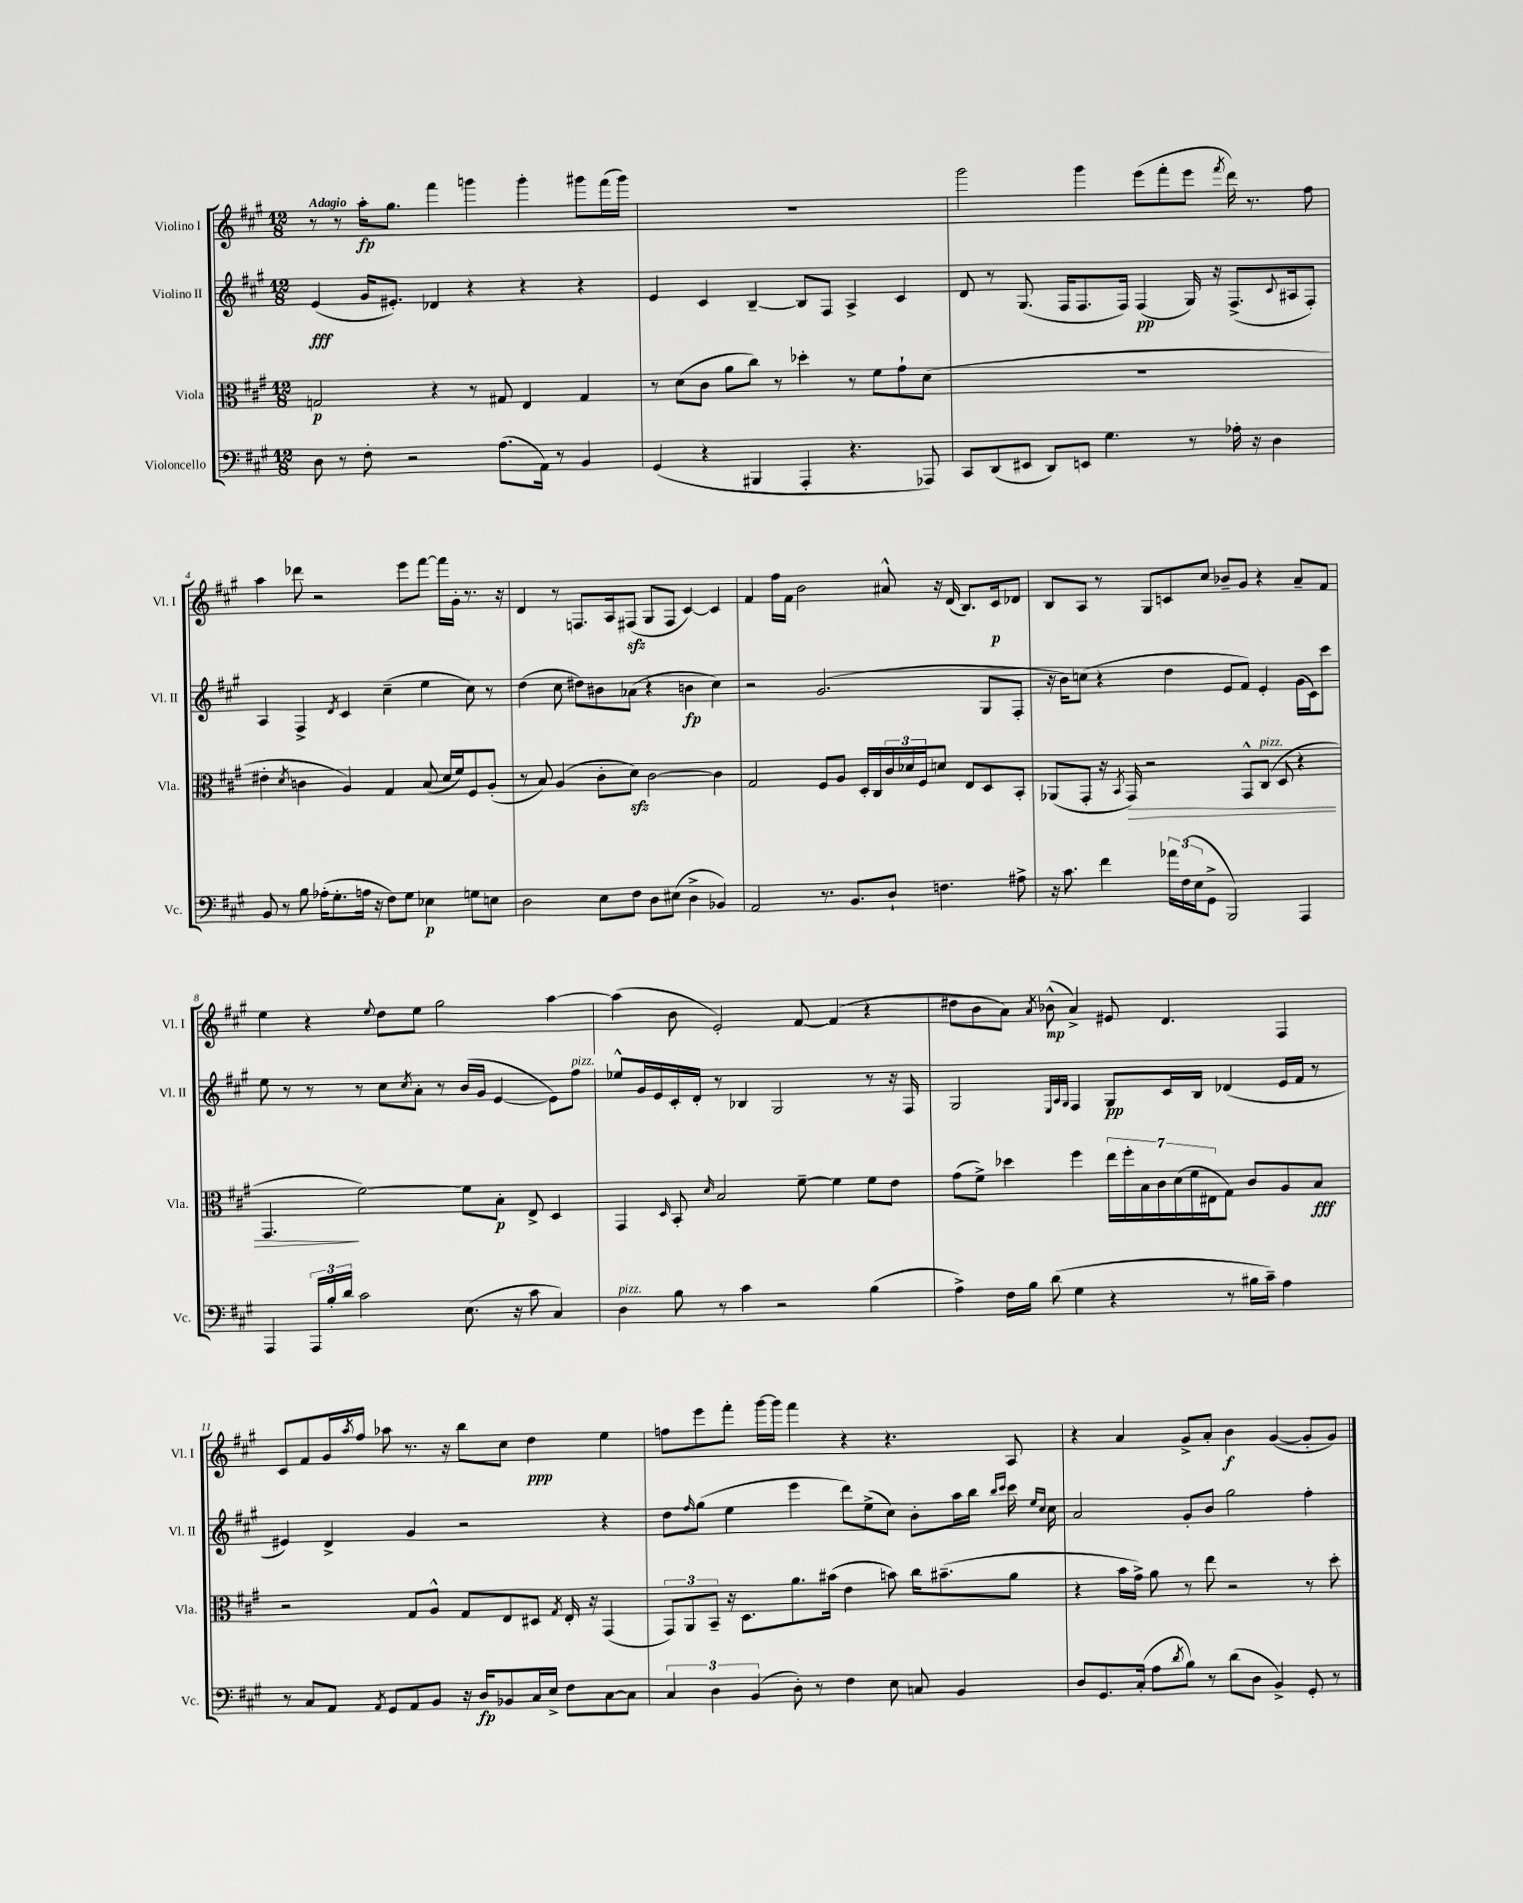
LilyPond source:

<<
\new StaffGroup <<
\new Staff = "s0" \with { instrumentName = "Violino I" shortInstrumentName = "Vl. I" } {
    \clef treble \key a \major \numericTimeSignature \time 12/8 \tempo "Adagio"
    r8 r8 a''16-.\fp gis''8. fis'''4 g'''4 g'''4-. gis'''8 fis'''16( gis'''16) |
    R1. |
    gis'''2 gis'''4 e'''8( fis'''8-. e'''8 \acciaccatura { fis'''8 } d'''16) r8. fis''8 |
    a''4 des'''8 r2 e'''8 fis'''8~ fis'''16 gis'16-. r8. r16 |
    d'4 r8 f8. a16 fis8\sfz( gis8 fis8 cis'4~) cis'4 |
    fis'4 fis''16 fis'16 b'2 ais'8-^ r16 d'16( b8.) cis'16\p des'8 |
    b8 a8 r8 gis8 c'8 cis''8 bes'8-- gis'8 r4 a'8-- fis'8 |
    e''4 r4 \appoggiatura { e''8 } d''8 e''8 gis''2 a''4~ |
    a''4( b'8 e'2-.) fis'8~ fis'4( r4 |
    dis''8 b'8 a'8) \acciaccatura { a'8 } bes'8-^\mp( a'4->) eis'8 d'4. fis4 |
    cis'8 fis'8 gis'16 \acciaccatura { a''8 } fis''16 aes''8 r8. r16 b''8 cis''8 d''4\ppp e''4 |
    f''8 e'''8 fis'''8-. gis'''16~ gis'''16 fis'''4 r4 r4. a8 |
    r4 a'4 gis'8-> a'8-. b'4\f gis'4~( gis'8-. gis'8) \bar "|." |
}
\new Staff = "s1" \with { instrumentName = "Violino II" shortInstrumentName = "Vl. II" } {
    \clef treble \key a \major \numericTimeSignature \time 12/8
    e'4\fff( gis'16 eis'8.-.) des'4 r4 r4 r4 |
    e'4 cis'4 b4~-- b8 fis8 a4-> cis'4 |
    d'8 r8 gis8.( fis16 fis8. fis16) fis4\pp( gis16) r16 fis8.->( \appoggiatura { cis'8 } ais16 fis8-.) |
    a4 fis4-> \acciaccatura { d'8 } cis'4 cis''4--( e''4 cis''8) r8 |
    d''4( cis''8 dis''8) bis'8 aes'8( r4 b'4\fp cis''4) |
    r2 gis'2.( gis8 fis8-. |
    r16 b'16) c''8( r4 d''4 e'8 fis'8) e'4-. gis'16( cis'16) cis'''8 |
    e''8 r8 r8 r8 cis''8 \acciaccatura { cis''8 } a'8-. r8 b'16( gis'16 e'4~ e'8) fis''8^\markup { \italic "pizz." } |
    ees''8-^ gis'16 e'16 cis'16-. d'16-. r8 bes4 gis2 r8 r16 fis16 |
    gis2 \grace { e32 a32 gis32 } fis4 gis8\pp cis'16 b16 des'4( e'16 fis'16 r8 |
    eis'4) d'4-> gis'4 r2 r4 |
    d''8 \grace { fis''16 } gis''8( e''4 e'''4 d'''8) e''8->( cis''8) b'8-. a''16 b''16 \grace { b''16 cis'''16 } cis'''16 \grace { e''16 cis''16 } cis''16 |
    a'2 gis'8-. b'8 gis''2 fis''4-. \bar "|." |
}
\new Staff = "s2" \with { instrumentName = "Viola" shortInstrumentName = "Vla." } {
    \clef alto \key a \major \numericTimeSignature \time 12/8
    g2\p r4 r8 gis8 e4 gis4 |
    r8 d'8( cis'8 a'8 cis''8) r8 des''4-. r8 fis'8 gis'8-! d'8( |
    R1. |
    eis'4-. \acciaccatura { d'8 } c'4 a4) gis4 b8( d'16 fis'16) fis8 a8-.( |
    r8 b8) a4( cis'8-. d'8\sfz) cis'2~ cis'4 |
    gis2 fis8 a8 d16-. cis16 \tuplet 3/2 { cis'16 des'16 fis16 } d'8 e8 d8 b,8-. |
    aes,8( gis,8-. r16 \acciaccatura { b,8 } gis,16\>) r2 gis,8-^ cis8^\markup { \italic "pizz." }( d8 r4 |
    gis,4.\! fis'2~) fis'8 b8-.\p e8-> d4 |
    gis,4 \grace { d16 } b,8-. \grace { d'16 } b2 fis'8~-- fis'4 fis'8 e'8 |
    gis'8( fis'8->) des''4 fis''4 \tuplet 7/4 { e''16 fis''16-. b16 cis'16 d'16( fis'16 eis16 } gis8) cis'8 a8 b8\fff |
    r2 gis8 a8-^ gis8 e8 dis8 \acciaccatura { gis8 } e16-. r16 gis,4( |
    \tuplet 3/2 { gis,8) a,8 b,8-- } r16 d8. a'8. bis'16( e'4 b'8) cis''16 bis'8.--( a'8 |
    r4 b'16 gis'16->) a'8 r8 e''8 r2 r8 d''8-. \bar "|." |
}
\new Staff = "s3" \with { instrumentName = "Violoncello" shortInstrumentName = "Vc." } {
    \clef bass \key a \major \numericTimeSignature \time 12/8
    d8 r8 fis8-. r2 a8.( a,16) r8 b,4 |
    gis,4( r4 bis,,4 a,,4-. r4. aes,,8) |
    cis,8 d,8( eis,8 d,8) e,8 gis4. r8 aes16-. r16 d4 |
    b,8 r8 b8 aes16-.( gis8.-. a16 r16 fis8) gis8 ees4\p g8 e8 |
    d2 e8 fis8 d8 eis8( d4-> bes,4) |
    a,2 r8. b,8. d8-! f4. ais8-> |
    r16 cis'8. fis'4 \tuplet 3/2 { aes'16 fis16( e16 } gis,8-> b,,2) a,,4 |
    a,,4 \tuplet 3/2 { a,,16 b16-. d'16 } cis'2 e8.( r16 cis'8 cis4) |
    d4^\markup { \italic "pizz." } b8 r8 cis'4 r2 b4( |
    a4->) fis16 b16 d'8( gis4 r4 r8 bis16 cis'16--) a4 |
    r8 cis8 a,8 \acciaccatura { a,8 } gis,8 a,8 b,8 r16 d16\fp bes,8 cis16 e16-> fis8 cis8~ cis8 |
    \tuplet 3/2 { cis4 d4 b,4( } d8-.) r8 fis4 e8 c8 b,4 |
    d8 gis,8. cis16-.( a8 \acciaccatura { d'8 } b8) r8 d'8( d8 b,4->) gis,8-. r8 \bar "|." |
}
>>
>>
